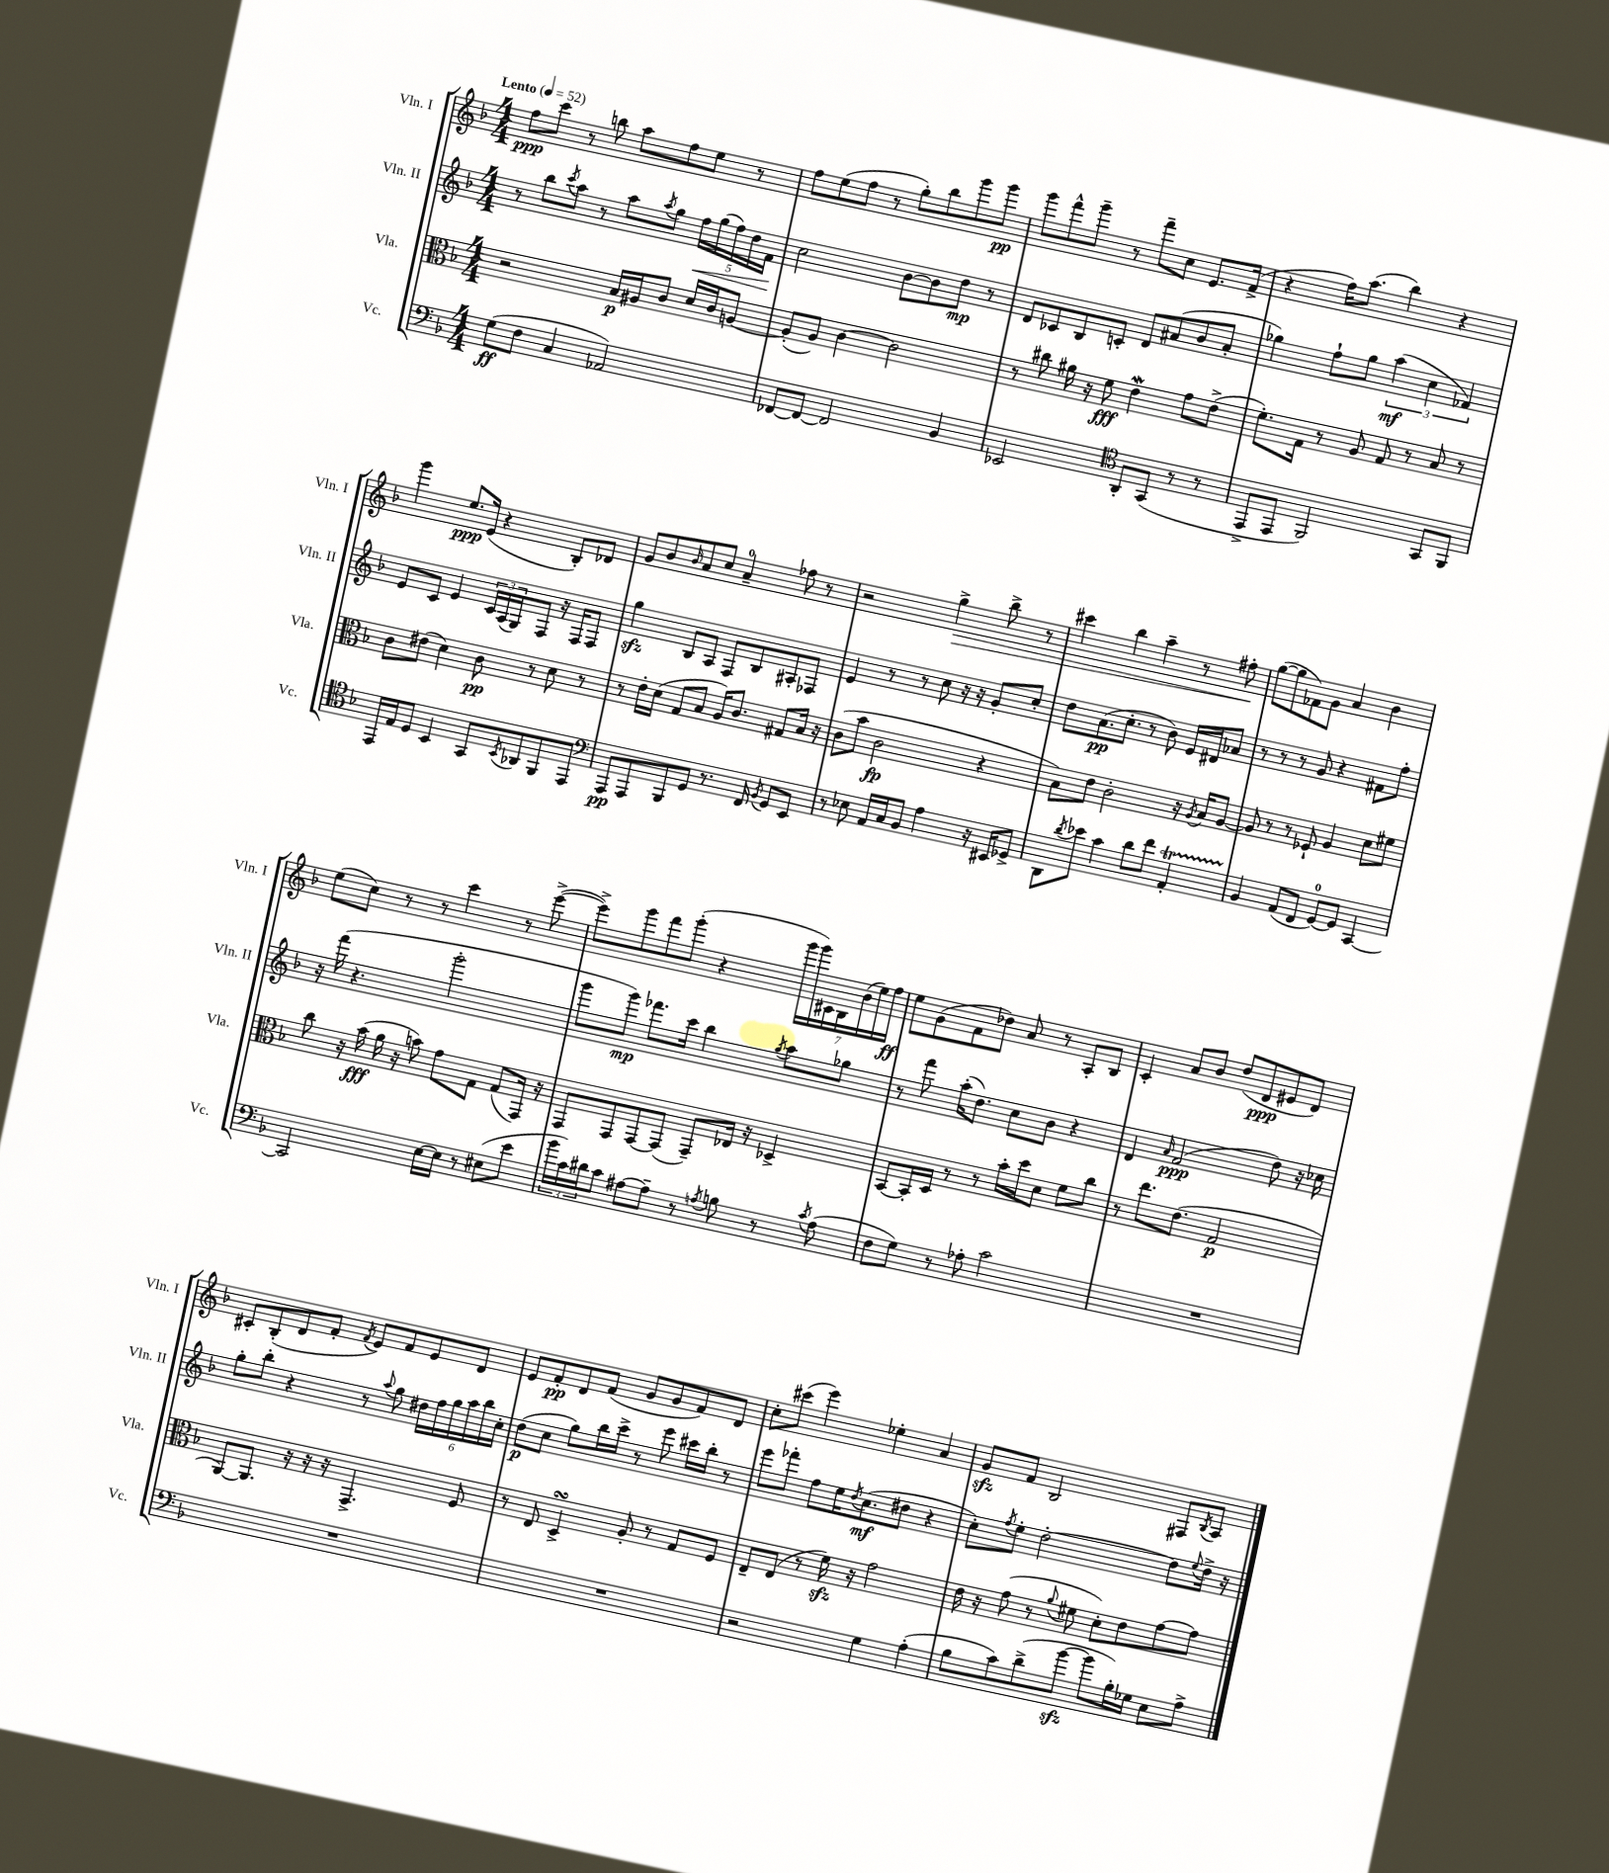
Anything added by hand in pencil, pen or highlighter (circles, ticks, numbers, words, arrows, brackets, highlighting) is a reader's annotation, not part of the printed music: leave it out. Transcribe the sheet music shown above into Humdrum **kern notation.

**kern	**kern	**kern	**kern
*staff4	*staff3	*staff2	*staff1
*clefF4	*clefC3	*clefG2	*clefG2
*k[b-]	*k[b-]	*k[b-]	*k[b-]
*M4/4	*M4/4	*M4/4	*M4/4
*MM52	*MM52	*MM52	*MM52
(8G\L	2r	8r	8ff\L
8F\J	.	8bb-\L	8ccc\J
.	.	8qccc/	.
4C/	.	8aa\J	8r
.	.	8r	8bb\
2AA-/)	16B-/LL	8aa\L	8aa\L
.	16A#/J	.	.
.	.	8qaa/	.
.	8c/J	8gg\J	8ff\
.	16d/LL	20ff\LL	8ee\J
.	.	(20gg\	.
.	16c/J	.	.
.	.	20ff\)	.
.	[8A/J	.	8r
.	.	20dd\	.
.	.	20f\JJ	.
=	=	=	=
[8FF-/L	(8A'/]L	2cc\	8ff\L
8FF-/_J	8A/J)	.	(8ee\
2FF-/]	[4c\	.	8ff\J
.	.	.	8r
.	2c\]	[8b-\L	8gg'\L)
.	.	8b-\]	8bb-\
4BB-/	.	8dd\J	8ggg\
.	.	8r	8ggg\J
=	=	=	=
2EE-/	8r	8d/L	8ggg\L
.	8cc#\	8c-/	8fff^^\
.	16a#\	8B-/	8ggg~\J
.	16r	.	.
.	8f\	8c'/J	8r
*clefC4	*	*	*
8AA'/L	4e\	8d/L	8fff~\L
(8GG/J	.	(8a#/	8cc\J
8r	8g\L	8b-/	8.e/L
8r	(8e^\J	8a#'/J	.
.	.	.	(16f^/Jk
=	=	=	=
8EE^/L	8.f'\L)	4gg-\)	4r
8EE/J	.	.	.
.	16G\Jk	.	.
2FF/)	8r	8ff`\L	16ff\LK)
.	.	.	(8.aa\J
.	8A/	8gg-\J	.
.	8G/	(6aa\	4bb-\)
.	8r	.	.
.	.	6cc\	.
8GG/L	8B-/	.	4r
.	.	6f-/)	.
8FF/J	8r	.	.
=	=	=	=
16EE/LL	8c\L	8e/L	4ggg\
16E/J	.	.	.
8D/J	(8e#\J	8c/J	.
4BB-/	4d\)	4e/	8.ee/L
.	.	.	(16e/Jk
8GG/L	8c\	24c/LL	4r
.	.	(24A/	.
.	.	24G/J)	.
8qBB-/	.	.	.
8AA-/	8r	8F/J	.
8FF/	8d\	16r	8B-'/L)
.	.	16F/LK	.
8EE/J	8r	8F/J	8d-/J
=	=	=	=
*clefF4	*	*	*
8AAA/L	8r	4gg\	8g/L
8AAA/	16e'\LL	.	8b-/
.	(16d\JJ	.	.
.	.	.	16qqb-/
8BBB-/	8G/L	8B-/L	8a/
8GG/J	8B-/J	8A/J	8cc/J
8.r	16A/LK)	8F/L	4a~/
.	8.c/J	.	.
.	.	8B-/	.
16FF/	.	.	.
8qBB-/	.	.	.
8GG/L	8G#/L	8A#'/	8ff-\
8EE/J	16B-/Jk	8F-/J	8r
.	16r	.	.
=	=	=	=
8r	(8c\L	4e/	2r
8E-\	8b-\J	.	.
16AA/LL	2c\	8r	.
16C/J	.	.	.
8BB-/J	.	8r	.
4A\	.	8cc\	4gg^\
.	.	16r	.
.	.	16r	.
16r	4r	8g'/L	8bb-^\
16EE#/LK	.	.	.
8GG-^/J	.	8cc'/J	8r
=	=	=	=
8DD\L	8B-\L)	8dd\L	4ccc#\
8qd/	.	.	.
8e-\J	8e\J	(8.a\	.
4c\	2c'\	.	4bb-\
.	.	8.cc'\J	.
8d\L	.	8r	4aa~\
8f\J	.	8b-\)	.
4AA'/	16r	16e/LL	8r
.	8qA/	.	.
.	16B-/LK	16d#/J	.
.	[8A/J	8a-/J	8ff#'\
=	=	=	=
4BB-/	8A/]	8r	([8gg\L
.	8r	8r	8gg\]
(8AA/L	8r	8r	8f-\)
8FF/J	8F-`/	8g/	8g\J
[8GG/L)	4A/	4r	4a/
8GG/]J	.	.	.
[4CC/	8d\L	8f#\L	4b-\
.	8f#\J	8ff'\J	.
=	=	=	=
2CC/]	8cc\	16r	(8ee\L
.	.	(16fff\	.
.	16r	4.r	8cc\J)
.	(16b-\	.	.
.	16a\	.	8r
.	16r	.	.
.	8b\)	.	8r
[16E\LL	8g\L	2ggg'\	4ccc\
16E\]JJ	.	.	.
8r	8G\J	.	.
(8E#\L	(8G/L	.	8r
8e\J	16GG/Jk)	.	([8eee^\
.	16r	.	.
=	=	=	=
24b-\LL	8GG/L	8ggg\L	8eee^\]L)
24c\)	.	.	.
24d#\J	.	.	.
8c\J	8GG/	8ggg\J)	8ggg\
[8A#\L	[8GG/	8.fff-\L	8fff\
8A#~\]J	(8GG/]J	.	(8ggg'\J
.	.	16ccc\Jk	.
8r	8GG~/L)	4bb-\	4r
8qA/	.	.	.
8B\	16E-/Jk	.	.
.	16r	.	.
.	.	8qgg/	.
8r	4D-^/	8aa\L	28ggg\LL
.	.	.	28ggg\)
.	.	.	28c#\
.	.	.	28B-\
8qc/	.	.	.
(8A\	.	8gg-\J	.
.	.	.	(28b-\
.	.	.	28ee\)
.	.	.	28ff\JJ
=	=	=	=
8F\L	[8BB-/L	8r	8ee\L
8G\J)	16BB-'/]L	8fff\	(8g\
.	16D/JJ	.	.
8r	8r	(16aa'\LK	8f\
.	.	8.dd\J)	.
8A-'\	8r	.	8dd-\J)
2c\	16b-'\LL	8cc\L	8a/
.	16dd\J	.	.
.	8d\J	8b-\J	8r
.	8f\L	4r	8A'/L
.	8cc\J	.	8B-/J
=	=	=	=
1r	8r	4d/	4c'/
.	8.ee\L	.	.
.	.	16qqa/	.
.	.	(2f/	8a/L
.	(8.e\J	.	.
.	.	.	8b-/J
.	2G/	.	(8dd/L
.	.	.	8d/
.	.	8dd\)	8e#/
.	.	16r	8d/J)
.	.	16cc-\	.
=	=	=	=
1r	[8AA/L)	8gg'\L	8c#'/L
.	8.AA/]J	8bb-'\J	(8B-'/
.	.	4r	8d/
.	16r	.	.
.	16r	.	8f'/J
.	16r	.	.
.	.	.	8qf/
.	4.GG^/	8r	8e/L)
.	.	8qqaa/	.
.	.	8gg\	8f/
.	.	24dd#\LL	8e/
.	.	24ff\	.
.	.	24gg\	.
.	8F/	24aa\	8d/J
.	.	24bb-\	.
.	.	24cc'\JJ	.
=	=	=	=
1r	8r	(8dd\L	8e/L
.	8E/	8cc\J	8f'/
.	4D^/	8gg\L)	8d/
.	.	16bb-\L	(8f/J
.	.	16ccc^\JJ	.
.	8A'/	8r	8g/L
.	8r	8eee\	8g/
.	8G/L	16ccc#\LL	8f/)
.	.	16bb-'\JJ	.
.	8F/J	8r	8d/J
=	=	=	=
2r	8E~/L	8eee\L	8cc'\L
.	(8E/J	8fff-'\J	(8ccc#\J
.	8r	8ff\L	4eee\)
.	16f\)	16ee\K	.
.	.	8qdd/	.
.	16r	(8.cc\	.
4G\	2g\	.	4ee-'\
.	.	8dd#\J	.
(4A'\	.	4r	4a/
=	=	=	=
8B-\L	16e\	8cc'\L)	8g/L
.	16r	.	.
.	.	8qff/	.
8c\)	(8g\	8ee'\J	8f/J
(8d^\	8r	[2dd'\	2B-/
.	8qqa/	.	.
[8b-\J	8f#\	.	.
8b-\]L	8d'\L)	.	.
16B-'\L)	8e\	.	.
16G-\JJ	.	.	.
8E\L	[8g\	8dd\]L	8F#/L
.	.	8qqee/	8qB-/
8A^\J	8g\]J	16dd^\Jk	8A/J
.	.	16r	.
==	==	==	==
*-	*-	*-	*-
